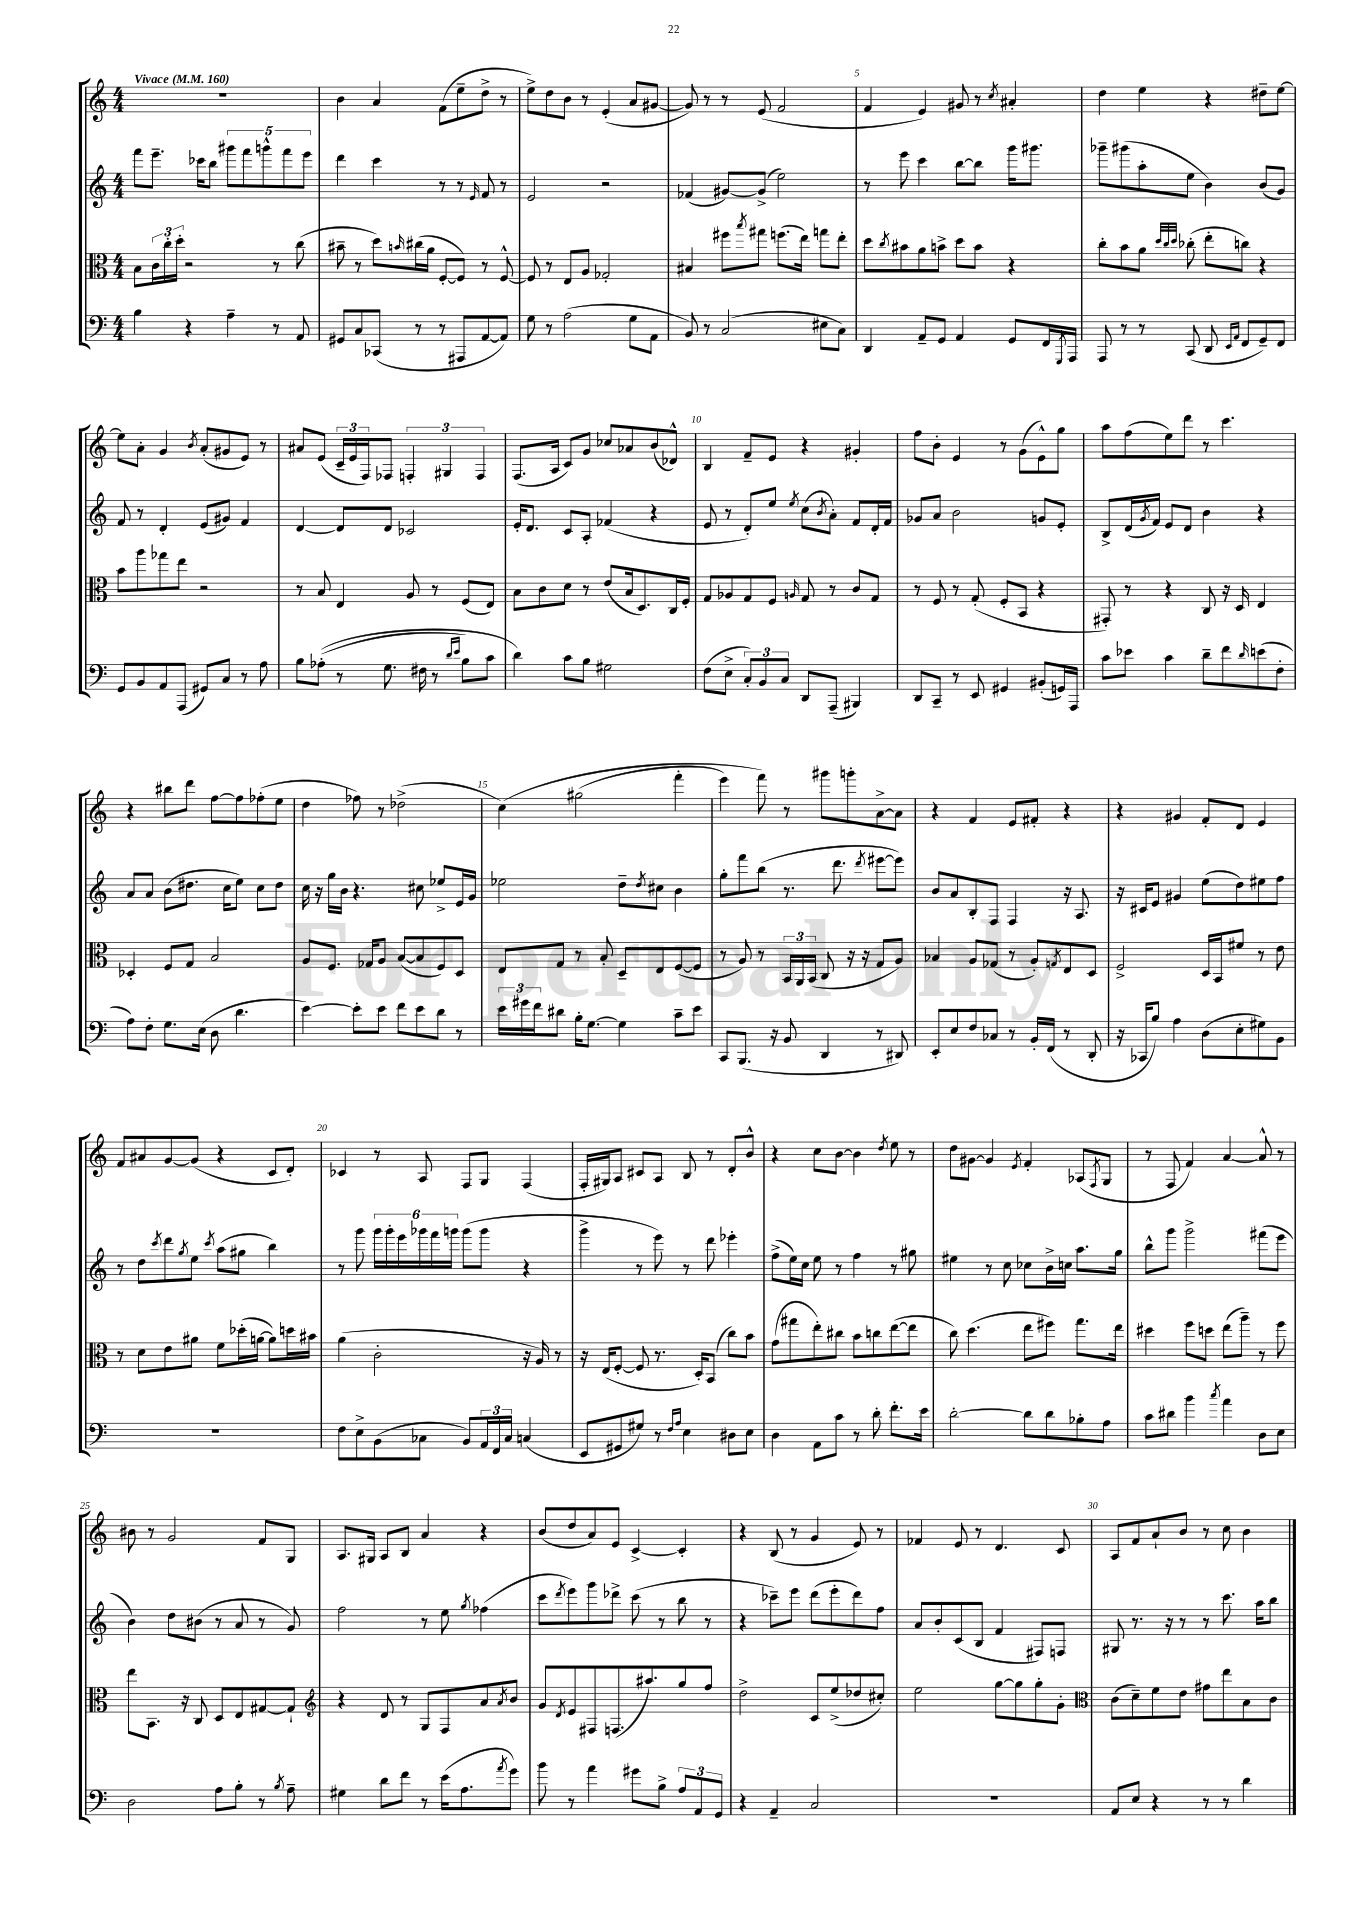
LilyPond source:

<<
\new StaffGroup <<
\new Staff = "s0" {
    \clef treble \key c \major \numericTimeSignature \time 4/4 \tempo "Vivace" 4 = 160
    R1 |
    b'4 a'4 f'8( e''8-- d''8-> r8 |
    e''8->) d''8 b'8 r8 e'4-.( a'8 gis'8~ |
    gis'8) r8 r8 e'8( f'2 |
    f'4 e'4) gis'8 r8 \acciaccatura { c''8 } ais'4-. |
    d''4 e''4 r4 dis''8-- e''8~ |
    e''8 a'8-. g'4 \acciaccatura { b'8 } a'8-.( gis'8 e'8) r8 |
    ais'8 e'8( \tuplet 3/2 { c'16-- e'16 f16) } fes8 \tuplet 3/2 { f4-. gis4 f4 } |
    f8.( a16 c'8) g'8 ces''8 aes'8 b'8( des'8-^) |
    b4 f'8-- e'8 r4 gis'4-. |
    f''8 b'8-. e'4 r8 g'8( e'8-^) g''8 |
    a''8 f''8( e''8) d'''8 r8 c'''4. |
    r4 bis''8 d'''8 f''8~ f''8 fes''8-.( e''8 |
    d''4 fes''8) r8 des''2->( |
    c''4)\( gis''2( f'''4-. |
    e'''4) f'''8\) r8 gis'''8 g'''8-. a'8~-> a'8 |
    r4 f'4 e'8 fis'8-. r4 |
    r4 gis'4 f'8-. d'8 e'4 |
    f'8 ais'8 g'8~ g'8( r4 c'8 d'8-.) |
    ces'4 r8 a8 f8 g8 f4( |
    f16-. gis16) a8 cis'8 a8 b8 r8 d'8-. b'8-^ |
    r4 c''8 b'8~ b'4 \acciaccatura { d''8 } e''8 r8 |
    d''8 gis'8~ gis'4 \acciaccatura { e'8 } f'4-. aes8( \acciaccatura { f8 } g8 |
    r8 f8 f'4) a'4~ a'8-^ r8 |
    bis'8 r8 g'2 f'8 g8 |
    a8. gis16 a8 b8 a'4 r4 |
    b'8( d''8 a'8) e'8 c'4~-> c'4-. |
    r4 b8( r8 g'4 e'8) r8 |
    fes'4 e'8 r8 d'4. c'8 |
    a8 f'8 a'8-! b'8 r8 c''8 b'4 \bar "|." |
}
\new Staff = "s1" {
    \clef treble \key c \major \numericTimeSignature \time 4/4
    f'''8 e'''8.-- ces'''16 b''8 \tuplet 5/4 { gis'''8 f'''8 g'''8-^ f'''8 e'''8 } |
    d'''4 c'''4 r8 r8 \grace { e'16 } f'8 r8 |
    e'2 r2 |
    fes'4( gis'8~) gis'8->( e''2) |
    r8 e'''8 c'''4 b''8~ b''8 g'''16 gis'''8. |
    ges'''8-- gis'''8( a''8-. e''8 b'4) b'8( g'8) |
    f'8 r8 d'4-. e'8( gis'8) f'4 |
    d'4~ d'8 d'8 ces'2 |
    e'16-. d'8. c'8 a8-. fes'4( r4 |
    e'8 r8 d'8-.) e''8 \acciaccatura { e''8 } c''8( \acciaccatura { b'8 } a'8-.) f'8 d'16-. f'16 |
    ges'8 a'8 b'2 g'8 e'8-. |
    b8-> d'16( \acciaccatura { g'8 } f'16) e'8 d'8 b'4 r4 |
    a'8 a'8 b'8( dis''8. c''16 e''8) c''8 dis''8 |
    c''16 r16 g''16 b'16 r4. cis''8 ees''8-> e'16 g'16 |
    ees''2 d''8-- \acciaccatura { d''8 } cis''8 b'4 |
    g''8-. f'''8 b''8( r8. d'''8. \acciaccatura { d'''8 } eis'''8~ eis'''8) |
    b'8 a'8 b8-. f8 f4 r16 a8. |
    r16 cis'16 e'8 gis'4 e''8( d''8) eis''8 f''8 |
    r8 d''8 \acciaccatura { c'''8 } d'''8 \acciaccatura { g''8 } e''8 \acciaccatura { c'''8 } a''8( gis''8 b''4) |
    r8 g'''8 \tuplet 6/4 { g'''16 g'''16-. e'''16 ges'''16 f'''16 g'''16 } g'''8( g'''8 r4 |
    g'''4-> r8 e'''8) r8 d'''8 ees'''4-. |
    f''8->( e''16) c''16 e''8 r8 f''4 r8 gis''8 |
    eis''4 r8 c''8 ces''8 b'16-> c''16 a''8. g''16 |
    b''8-^ g'''8 g'''2-> fis'''8( e'''8 |
    b'4) d''8 bis'8( r8 a'8 r8 g'8) |
    f''2 r8 e''8 \acciaccatura { g''8 } fes''4( |
    c'''8 \acciaccatura { d'''8 } e'''8) g'''8 des'''8-> c'''8( r8 b''8 r8 |
    r4 ces'''8--) e'''8 d'''8( e'''8-. d'''8) f''8 |
    a'8 b'8-. c'8( b8 f'4 fis8) f8 |
    gis8 r8. r16 r8 r8 c'''8. a''16 b''8 \bar "|." |
}
\new Staff = "s2" {
    \clef alto \key c \major \numericTimeSignature \time 4/4
    b8 \tuplet 3/2 { c'16 c''16-. d''16-. } r2 r8 c''8( |
    bis'8-- r8 d''8) \grace { b'16 } cis''16( a'16 f8~-. f8) r8 f8~-^ |
    f8 r8 e8 a8 ges2-. |
    bis4 fis''8 \acciaccatura { b''8 } gis''8 f''8.( e''16) g''8 e''8-. |
    d''8 \acciaccatura { c''8 } bis'8 a'8 b'8-> d''8 b'8 r4 |
    c''8-. b'8 a'8 \grace { d''32 c''32 d''32 } ces''8-.( e''8-. c''8) r4 |
    b'8 a''8 ges''8 e''8 r2 |
    r8 b8 e4 a8 r8 f8( e8) |
    b8 c'8 d'8 r8 e'8( b16 d8.) c16 f16-. |
    g8 aes8 g8 f8 \grace { a16 } g8 r8 c'8 g8 |
    r8 f8 r8 g8-.( f8-. b,8 r4 |
    gis,8-.) r8 r4 c8 r16 d16 e4 |
    des4-. f8 g8 b2 |
    a8 f8. ges16 a8 b8~( b8 f8) d8 |
    e8 g8 r8 b8-. d8-- e8 f8~( f8 |
    r8 a8) r8 \tuplet 3/2 { b,16 a,16 b,16( } c8 r16 r16 g8 a8) |
    bes4 a8 ges8( r8 a8-.) \acciaccatura { g8 } e8 d8 |
    f2-> d16 b,16 fis'8 r8 e'8 |
    r8 d'8 e'8 ais'8 f'8 des''16-.( a'16~ a'8) d''16 bis'16 |
    a'4( c'2-. r16 a16) r8 |
    r16 e16( f8~-. f8 r8. d16-.) b,8( c''8) b'8 |
    g'8( gis''8 e''8-.) cis''8 b'8 c''8 e''8~( e''8 |
    c''8) d''4.( e''8 fis''8) g''8. e''16 |
    dis''4 f''8 d''8 e''8( a''8--) r8 f''8 |
    e''8 b,8. r16 c8 d8 e8 gis8~ gis8-! |
    \clef treble r4 d'8 r8 g8 f8 a'8 \acciaccatura { a'8 } b'8 |
    g'8 \acciaccatura { d'8 } e'8 fis8 f8.( ais''8.) g''8 f''8 |
    d''2-> c'8 e''8->( des''8 cis''8-.) |
    e''2 g''8~ g''8 g''8-. g'8-. |
    \clef alto c'8( d'8--) f'8 e'8 gis'8 e''8 b8 c'8 \bar "|." |
}
\new Staff = "s3" {
    \clef bass \key c \major \numericTimeSignature \time 4/4
    b4 r4 a4-- r8 a,8 |
    gis,8 c8 ces,8( r8 r8 ais,,8 a,8~ a,8) |
    g8 r8 a2( g8 a,8 |
    b,8) r8 c2( eis8 c8) |
    d,4 a,8-- g,8 a,4 g,8 f,16 \acciaccatura { g,,8 } a,,16 |
    a,,8 r8 r8 c,8( d,8 \grace { e,16 a,16 } f,8 g,8--) f,8 |
    g,8 b,8 a,8 a,,8( gis,8) c8 r8 a8 |
    b8 aes8-.(\( r8 g8. fis16 r8 \grace { d'16 e'16 } b8) c'8 |
    d'4\) c'8 b8 gis2 |
    f8( e8-> \tuplet 3/2 { c8-.) b,8 c8 } d,8 a,,8--( bis,,4) |
    d,8 c,8-- r8 e,8 gis,4 bis,8-.( g,16) a,,16 |
    c'8 ees'8 c'4 d'8-- f'8 \grace { d'16 } e'8( f8-. |
    a8) f8-. g8. e16( d8 d'4. |
    e'4~) e'8-. e'8 f'8 e'8 d'8 r8 |
    \tuplet 3/2 { e'16 gis'16 f'16 } dis'8 b16-. g8.~ g4 c'8-- e'8 |
    c,8 b,,8.( r16 b,8 d,4 r8 dis,8) |
    e,8-. e8 f8 ces8 r8 b,16-. f,16( r8 d,8-. |
    r16 ces,16 b8) a4 d8( e8-. gis8) b,8 |
    R1 |
    f8 e8-> b,8( ces8 b,8) \tuplet 3/2 { a,16 f,16 ces16 } c4( |
    e,8 gis,8 gis8) r8 \grace { f16 a16 } e4 dis8 e8 |
    d4 a,8 c'8 r8 d'8-. f'8.-. e'16 |
    d'2~-. d'8 d'8 bes8-. a8 |
    c'8 dis'8 b'4 \acciaccatura { c''8 } a'4 d8 e8 |
    d2 a8 b8-. r8 \acciaccatura { b8 } a8-- |
    gis4 d'8 f'8 r8 e'16( a8. \acciaccatura { a'8 } g'8) |
    b'8 r8 a'4 gis'8 b8-> \tuplet 3/2 { a8 a,8 g,8 } |
    r4 a,4-- c2 |
    R1 |
    a,8 e8 r4 r8 r8 d'4 \bar "|." |
}
>>
>>
\layout { \context { \Score \override BarNumber.break-visibility = ##(#f #t #t) barNumberVisibility = #(every-nth-bar-number-visible 5) } }
